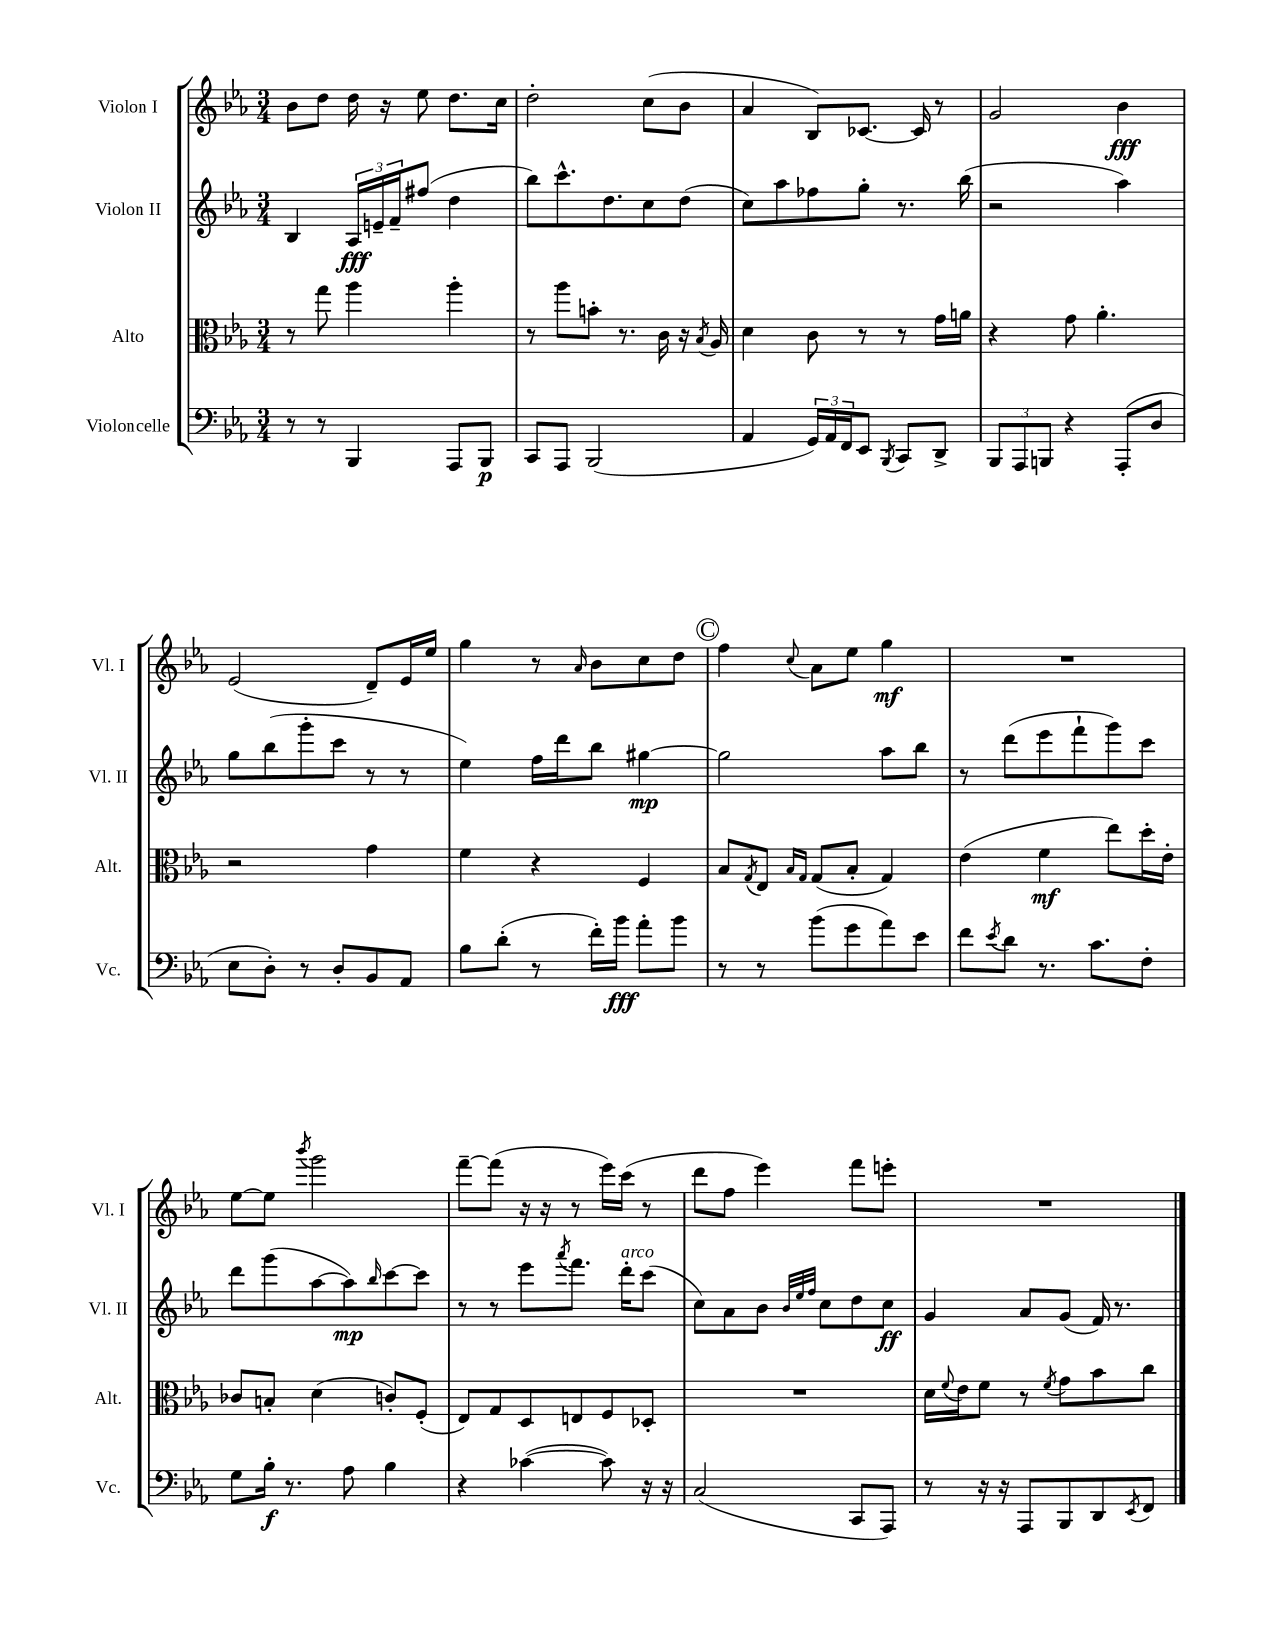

**kern	**kern	**kern	**kern
*staff4	*staff3	*staff2	*staff1
*clefF4	*clefC3	*clefG2	*clefG2
*k[b-e-a-]	*k[b-e-a-]	*k[b-e-a-]	*k[b-e-a-]
*M3/4	*M3/4	*M3/4	*M3/4
8r	8r	4B-	8b-
8r	8gg	.	8dd
4BBB-	4aa-	24A-	16dd
.	.	24e~	.
.	.	.	16r
.	.	24f~	.
.	.	(8ff#	8ee-
8AAA-	4aa-'	4dd	8.dd
8BBB-	.	.	.
.	.	.	16cc
=	=	=	=
8CC	8r	8bb-)	2dd'
8AAA-	8aa-	8.ccc^^	.
(2BBB-	8b'	.	.
.	.	8.dd	.
.	8.r	.	.
.	.	8cc	(8cc
.	16c	.	.
.	16r	(8dd	8b-
.	8qB-	.	.
.	16A-	.	.
=	=	=	=
4AA-	4d	8cc)	4a-
.	.	8aa-	.
24GG)	8c	8ff-	8B-)
24AA-	.	.	.
24FF	.	.	.
8EE-	8r	8gg'	[8.c-
8qBBB-	.	.	.
8CC	8r	8.r	.
.	.	.	16c-]
8DD^	16g	.	8r
.	16a	(16bb-	.
=	=	=	=
12BBB-	4r	2r	2g
12AAA-	.	.	.
12BBB	.	.	.
4r	8g	.	.
.	4.a-'	.	.
(8AAA-'	.	4aa-)	4b-
8D	.	.	.
=	=	=	=
8E-	2r	8gg	(2e-
8D')	.	(8bb-	.
8r	.	8ggg'	.
8D'	.	8ccc	.
8BB-	4g	8r	8d~)
8AA-	.	8r	16e-
.	.	.	16ee-
=	=	=	=
8B-	4f	4ee-)	4gg
(8d'	.	.	.
8r	4r	16ff	8r
.	.	16ddd	.
.	.	.	16qqa-
16f')	.	8bb-	8b-
16b-	.	.	.
8a-'	4F	[4gg#	8cc
8b-	.	.	8dd
=	=	=	=
8r	8B-	2gg#]	4ff
.	8qG	.	.
8r	8E-	.	.
.	16qqB-	.	.
.	16qqG	.	8qqcc
(8b-	(8G	.	8a-
8g	8B-'	.	8ee-
8a-)	4G)	8aa-	4gg
8e-	.	8bb-	.
=	=	=	=
8f	(4e-	8r	2.r
8qe-	.	.	.
8d	.	(8ddd	.
8.r	4f	8eee-	.
.	.	8fff`	.
8.c	.	.	.
.	8ee-)	8ggg)	.
8F'	16dd'	8ccc	.
.	16e-'	.	.
=	=	=	=
8G	8c-	8ddd	[8ee-
16B-'	8B'	(8ggg	8ee-]
8.r	.	.	.
.	.	.	8qbbb-
.	(4d	[8aa-	2ggg
8A-	.	8aa-])	.
.	.	16qqbb-	.
4B-	8c')	[8ccc	.
.	(8F'	8ccc]	.
=	=	=	=
4r	8E-)	8r	[8fff~
.	8G	8r	(8fff]
([4c-	8D	8eee-	16r
.	.	.	16r
.	.	8qaaa-	.
.	8E	8.fff	8r
8c-])	8F	.	16eee-)
.	.	16ddd'	(16ccc
16r	8D-'	(8ccc	8r
16r	.	.	.
=	=	=	=
(2C	2.r	8cc)	8ddd
.	.	8a-	8ff
.	.	8b-	4eee-)
.	.	32qqb-	.
.	.	32qqee-	.
.	.	32qqff	.
.	.	8cc	.
8CC	.	8dd	8fff
8AAA-)	.	8cc	8eee'
=	=	=	=
8r	16d	4g	2.r
.	8qqf	.	.
.	16e-	.	.
16r	8f	.	.
16r	.	.	.
8AAA-	8r	8a-	.
.	8qf	.	.
8BBB-	8g	(8g	.
8DD	8b-	16f)	.
.	.	8.r	.
8qEE-	.	.	.
8FF	8cc	.	.
==	==	==	==
*-	*-	*-	*-
